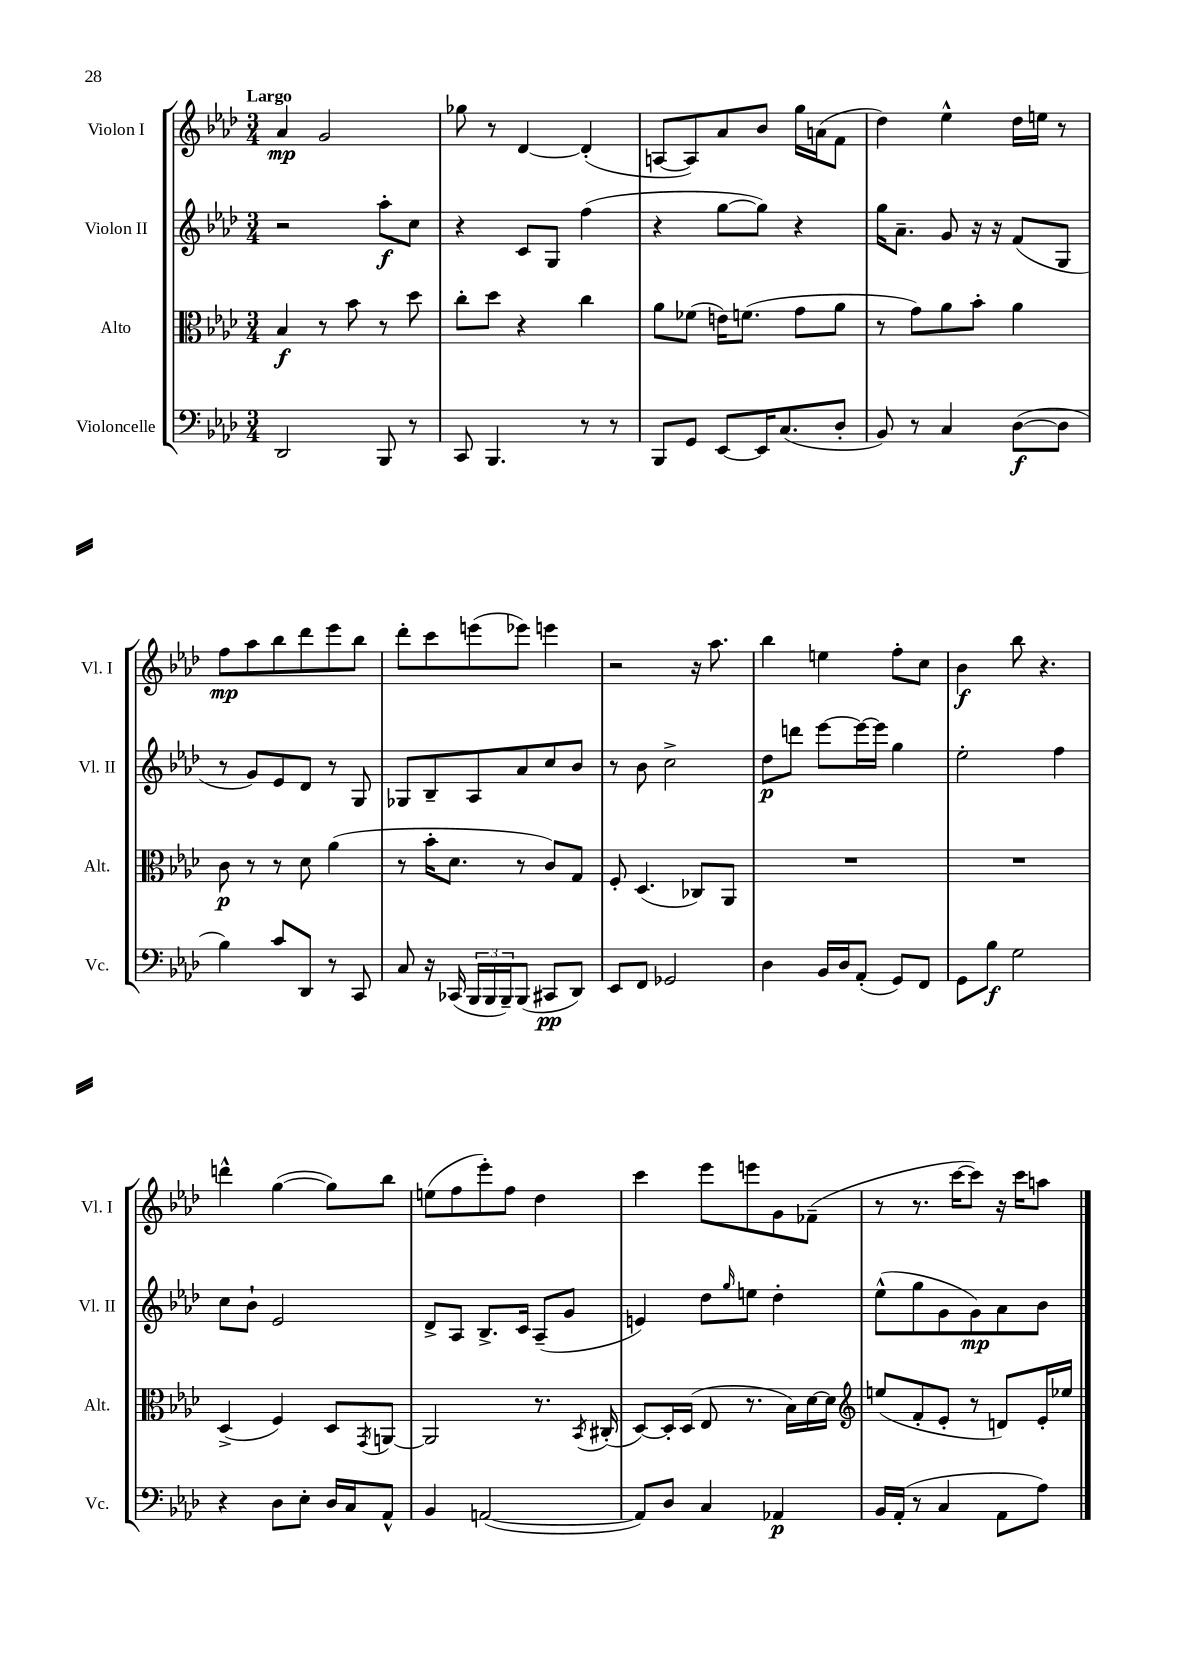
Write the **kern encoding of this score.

**kern	**dynam	**kern	**dynam	**kern	**dynam	**kern	**dynam
*part4	*part4	*part3	*part3	*part2	*part2	*part1	*part1
*staff4	*staff4	*staff3	*staff3	*staff2	*staff2	*staff1	*staff1
*I"Violoncelle	*	*I"Alto	*	*I"Violon II	*	*I"Violon I	*
*I'Vc.	*	*I'Alt.	*	*I'Vl. II	*	*I'Vl. I	*
*clefF4	*	*clefC3	*	*clefG2	*	*clefG2	*
*k[b-e-a-d-]	*	*k[b-e-a-d-]	*	*k[b-e-a-d-]	*	*k[b-e-a-d-]	*
*M3/4	*	*M3/4	*	*M3/4	*	*M3/4	*
=1	=1	=1	=1	=1	=1	=1	=1
!	!	!	!	!	!	!LO:TX:a:B:t=Largo	!
2DD-/	.	4B-/	f	2r	.	4a-/	mp
.	.	8r	.	.	.	2g/	.
.	.	8b-\	.	.	.	.	.
8BBB-/	.	8r	.	8aa-'\L	f	.	.
8r	.	8dd-\	.	8cc\J	.	.	.
=2	=2	=2	=2	=2	=2	=2	=2
8CC/	.	8cc'\L	.	4r	.	8gg-X\	.
4.BBB-/	.	8dd-\J	.	.	.	8r	.
.	.	4r	.	8c/L	.	[4d-/	.
.	.	.	.	8G/J	.	.	.
8r	.	4cc\	.	(4ff\	.	(4d-'/]	.
8r	.	.	.	.	.	.	.
=3	=3	=3	=3	=3	=3	=3	=3
8BBB-/L	.	8a-\L	.	4r	.	[8An/L	.
8GG/J	.	(8f-X\J	.	.	.	8A/])	.
[8EE-/L	.	16en\KL)	.	[8gg\L	.	8a-/	.
.	.	(8.fn\J	.	.	.	.	.
16EE-/K]	.	.	.	8gg\J])	.	8b-/J	.
(8.C/	.	.	.	.	.	.	.
.	.	8g\L	.	4r	.	16gg\LL	.
.	.	.	.	.	.	(16an\J	.
8D-'/J	.	8a-\J	.	.	.	8f\J	.
=4	=4	=4	=4	=4	=4	=4	=4
8BB-/)	.	8r	.	16gg\KL	.	4dd-\)	.
.	.	.	.	8.a-~\J	.	.	.
8r	.	8g\L)	.	.	.	.	.
4C/	.	8a-\	.	8g/	.	4ee-^^\	.
.	.	8b-'\J	.	16r	.	.	.
.	.	.	.	16r	.	.	.
([8D-\L	f	4a-\	.	(8f/L	.	16dd-\LL	.
.	.	.	.	.	.	16een\JJ	.
8D-\J]	.	.	.	8G/J	.	8r	.
!!LO:LB:g=z
=5	=5	=5	=5	=5	=5	=5	=5
4B-\)	.	8c\	p	8r	.	8ff\L	mp
.	.	8r	.	8g/L)	.	8aa-\	.
8c/L	.	8r	.	8e-/	.	8bb-\	.
8DD-/J	.	8d-\	.	8d-/J	.	8ddd-\	.
8r	.	(4a-\	.	8r	.	8eee-\	.
8CC/	.	.	.	8G/	.	8bb-\J	.
=6	=6	=6	=6	=6	=6	=6	=6
8C/	.	8r	.	8G-X/L	.	8ddd-'\L	.
16r	.	16b-'\KL	.	8B-~/	.	8ccc\	.
(16CC-X/	.	8.d-\J	.	.	.	.	.
24BBB-/LL	.	.	.	8A-/	.	(8eeen\	.
24BBB-/	.	.	.	.	.	.	.
24BBB-~/J)	.	.	.	.	.	.	.
(8BBB-/J	.	8r	.	8a-/	.	8eee-X\J)	.
8CC#X/L	pp	8c/L)	.	8cc/	.	4eeen\	.
8DD-/J)	.	8G/J	.	8b-/J	.	.	.
=7	=7	=7	=7	=7	=7	=7	=7
8EE-/L	.	8F'/	.	8r	.	2r	.
8FF/J	.	(4.D-/	.	8b-\	.	.	.
2GG-X/	.	.	.	2cc^\	.	.	.
.	.	8C-X/L)	.	.	.	16r	.
.	.	.	.	.	.	8.aa-\	.
.	.	8AA-/J	.	.	.	.	.
=8	=8	=8	=8	=8	=8	=8	=8
4D-\	.	2.r	.	8dd-\L	p	4bb-\	.
.	.	.	.	8dddn\J	.	.	.
16BB-/LL	.	.	.	[8eee-\L	.	4een\	.
16D-/J	.	.	.	.	.	.	.
(8AA-'/J	.	.	.	16eee-\L_	.	.	.
.	.	.	.	16eee-\JJ]	.	.	.
8GG/L)	.	.	.	4gg\	.	8ff'\L	.
8FF/J	.	.	.	.	.	8cc\J	.
=9	=9	=9	=9	=9	=9	=9	=9
8GG\L	.	2.r	.	2ee-'\	.	4b-\	f
8B-\J	f	.	.	.	.	.	.
2G\	.	.	.	.	.	8bb-\	.
.	.	.	.	.	.	4.r	.
.	.	.	.	4ff\	.	.	.
!!LO:LB:g=z
=10	=10	=10	=10	=10	=10	=10	=10
4r	.	(4D-^/	.	8cc\L	.	4dddn^^\	.
.	.	.	.	8b-`\J	.	.	.
8D-\L	.	4F/)	.	2e-/	.	([4gg\	.
8E-'\J	.	.	.	.	.	.	.
16D-/LL	.	8D-/L	.	.	.	8gg\L])	.
16C/J	.	.	.	.	.	.	.
.	.	8qGG/	.	.	.	.	.
8AA-^^/J	.	[8AAn/J	.	.	.	8bb-\J	.
=11	=11	=11	=11	=11	=11	=11	=11
4BB-/	.	2AA/]	.	8d-^/L	.	(8een\L	.
.	.	.	.	8A-/J	.	8ff\	.
([2AAn/	.	.	.	8.B-^/L	.	8eee-'\)	.
.	.	.	.	.	.	8ff\J	.
.	.	.	.	16c/Jk	.	.	.
.	.	8.r	.	(8A-~/L	.	4dd-\	.
.	.	.	.	8g/J	.	.	.
.	.	8qBB-/	.	.	.	.	.
.	.	(16C#X'/	.	.	.	.	.
=12	=12	=12	=12	=12	=12	=12	=12
8AA/L])	.	[8D-/L)	.	4en/)	.	4ccc\	.
8D-/J	.	16D-'/L]	.	.	.	.	.
.	.	(16D-/JJ	.	.	.	.	.
4C/	.	8E-/	.	8dd-\L	.	8eee-\L	.
.	.	.	.	16qqgg/	.	.	.
.	.	8.r	.	8een\J	.	8eeen\	.
4AA-X/	p	.	.	4dd-'\	.	8g\	.
.	.	16B-\LL)	.	.	.	.	.
.	.	[16d-\	.	.	.	(8f-X~\J	.
.	.	16d-\JJ]	.	.	.	.	.
=13	=13	=13	=13	=13	=13	=13	=13
*	*	*clefG2	*	*	*	*	*
16BB-/LL	.	(8een/L	.	(8ee-^^\L	.	8r	.
(16AA-'/JJ	.	.	.	.	.	.	.
8r	.	8f'/	.	8gg\	.	8.r	.
4C/	.	8e-'/J	.	8g\	.	.	.
.	.	.	.	.	.	[16ccc\KL	.
.	.	8r	.	8g\)	mp	8ccc\J])	.
8AA-\L	.	8dn/L)	.	8a-\	.	16r	.
.	.	.	.	.	.	16ccc\KL	.
8A-\J)	.	16e-'/L	.	8b-\J	.	8aan\J	.
.	.	16ee-X/JJ	.	.	.	.	.
==	==	==	==	==	==	==	==
*-	*-	*-	*-	*-	*-	*-	*-
